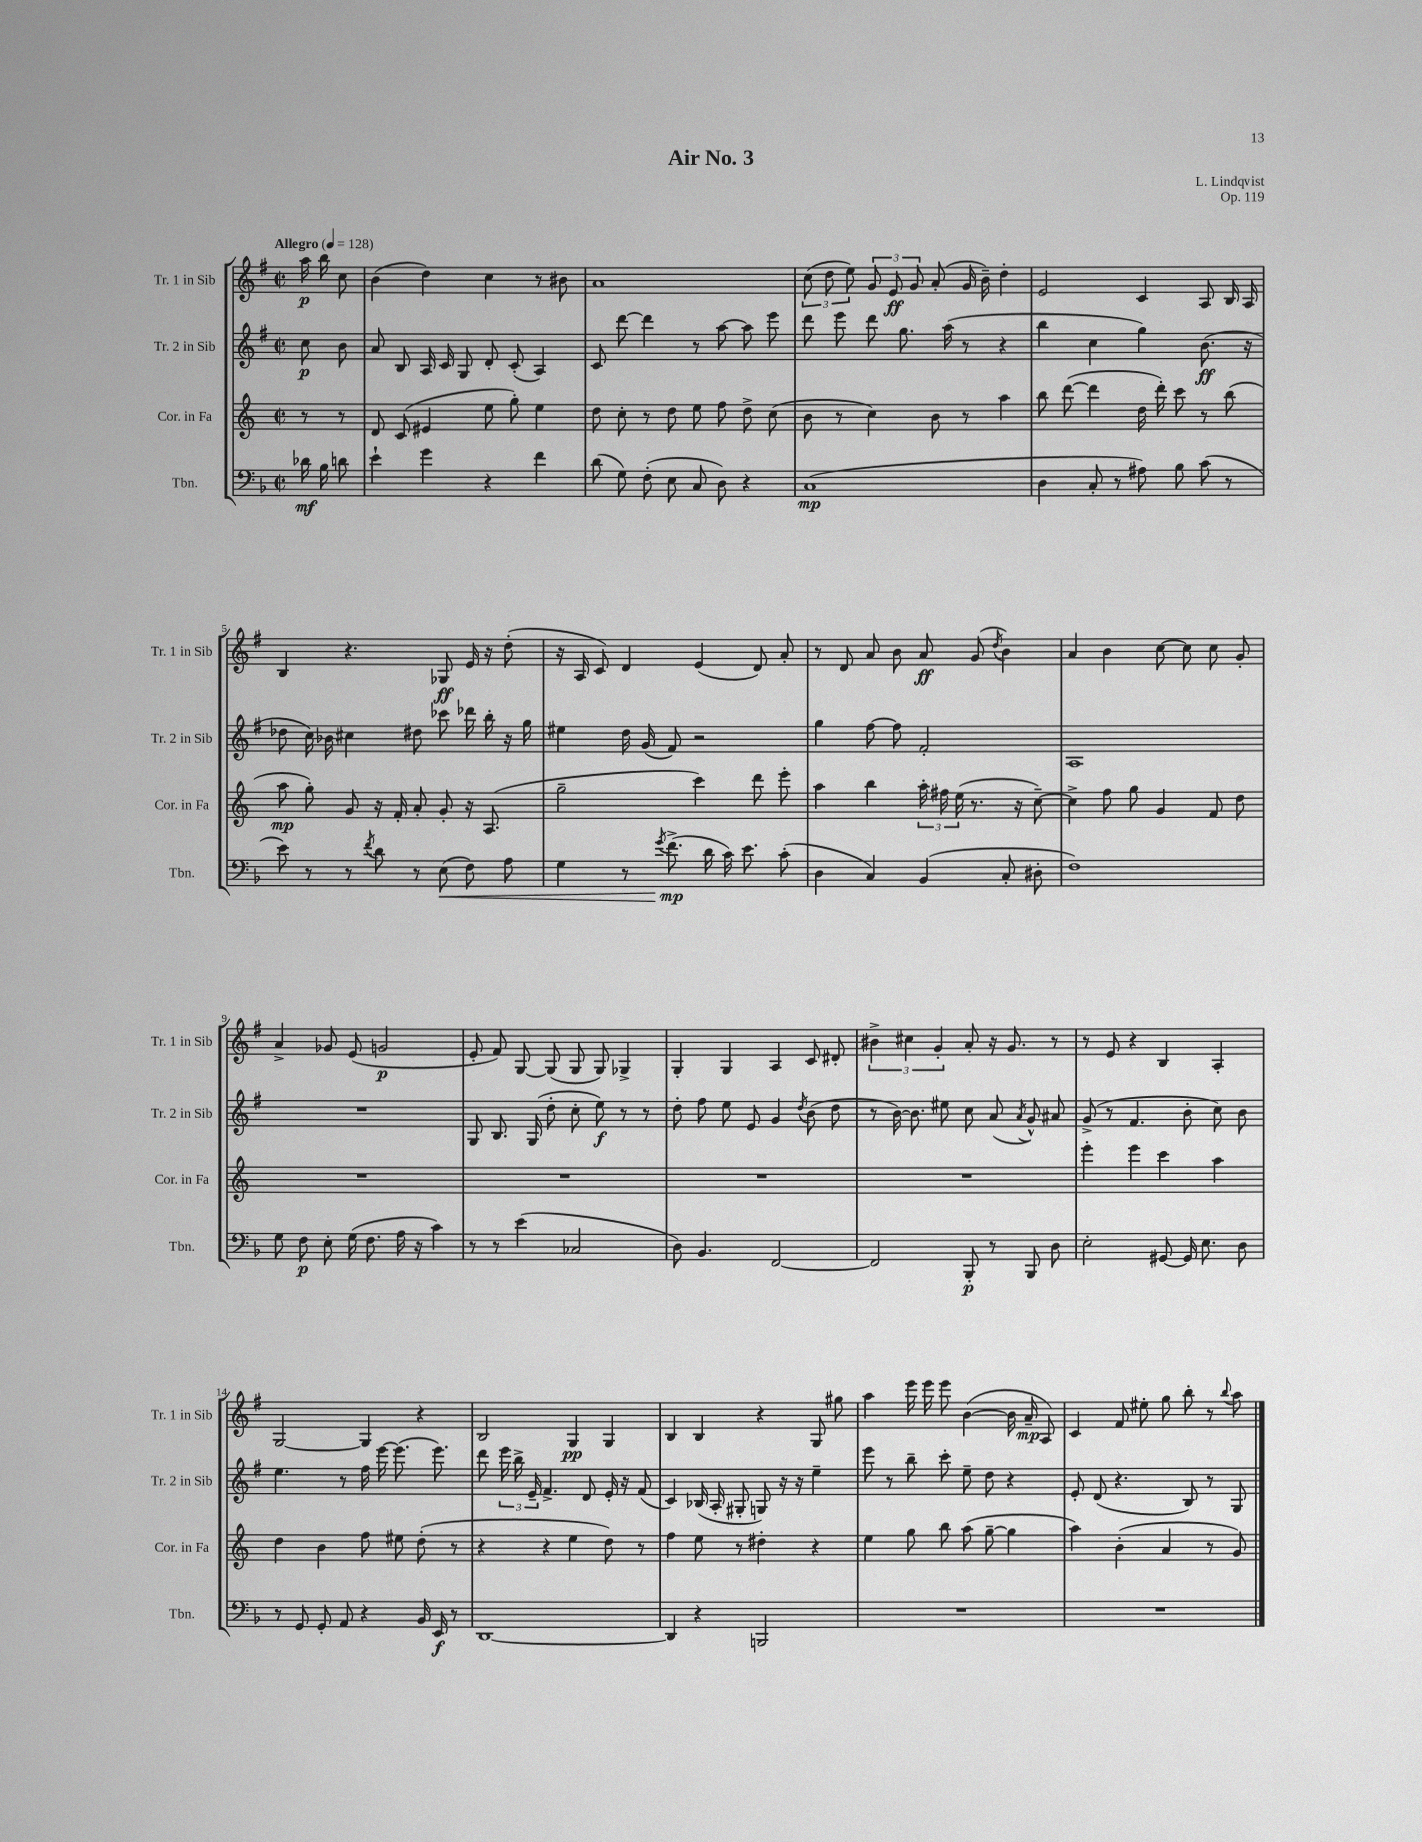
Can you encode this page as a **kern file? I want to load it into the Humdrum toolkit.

**kern	**dynam	**kern	**dynam	**kern	**dynam	**kern	**dynam
*part4	*part4	*part3	*part3	*part2	*part2	*part1	*part1
*staff4	*staff4	*staff3	*staff3	*staff2	*staff2	*staff1	*staff1
*I"Tbn.	*	*I"Cor. in Fa	*	*I"Tr. 2 in Sib	*	*I"Tr. 1 in Sib	*
*I'Tbn.	*	*I'Cor. in Fa	*	*I'Tr. 2 in Sib	*	*I'Tr. 1 in Sib	*
*clefF4	*	*clefG2	*	*clefG2	*	*clefG2	*
*k[b-]	*	*k[]	*	*k[f#]	*	*k[f#]	*
*M2/2	*	*M2/2	*	*M2/2	*	*M2/2	*
*met(c|)	*	*met(c|)	*	*met(c|)	*	*met(c|)	*
*MM128	*	*MM128	*	*MM128	*	*MM128	*
=	=	=	=	=	=	=	=
!	!	!	!	!	!	!LO:TX:a:B:t=Allegro	!
16d-X\	mf	8r	.	8cc\	p	16aa\	p
16B-\	.	.	.	.	.	16bb\	.
8dn\	.	8r	.	8b\	.	8cc\	.
=1	=1	=1	=1	=1	=1	=1	=1
4e`\	.	8d/	.	8a/	.	(4b\	.
.	.	(8c/	.	8B/	.	.	.
4g\	.	4e#X/	.	16A/	.	4dd\)	.
.	.	.	.	16c/	.	.	.
.	.	.	.	8G/	.	.	.
4r	.	8ee\	.	8d'/	.	4cc\	.
.	.	8gg'\)	.	(8c'/	.	.	.
4f\	.	4ee\	.	4A/)	.	8r	.
.	.	.	.	.	.	8b#X\	.
=2	=2	=2	=2	=2	=2	=2	=2
(8d\	.	8dd\	.	8c/	.	1a	.
8G\)	.	8cc'\	.	[8ddd\	.	.	.
(8F'\	.	8r	.	4ddd\]	.	.	.
8E\	.	8dd\	.	.	.	.	.
8C/	.	8ee\	.	8r	.	.	.
8D\)	.	8ff\	.	[8aa\	.	.	.
4r	.	8dd^\	.	8aa\]	.	.	.
.	.	(8cc\	.	8eee\	.	.	.
=3	=3	=3	=3	=3	=3	=3	=3
(1C	mp	8b\	.	8ddd\	.	(12cc\	.
.	.	.	.	.	.	12dd\	.
.	.	8r	.	8eee\	.	.	.
.	.	.	.	.	.	12ee\)	.
.	.	4cc\)	.	8ddd\	.	12g/	.
.	.	.	.	.	.	12e/	ff
.	.	.	.	8.gg\	.	.	.
.	.	.	.	.	.	12g/	.
.	.	8b\	.	.	.	(8a'/	.
.	.	.	.	(16aa\	.	.	.
.	.	8r	.	8r	.	16g/	.
.	.	.	.	.	.	16b~\)	.
.	.	4aa\	.	4r	.	4dd'\	.
=4	=4	=4	=4	=4	=4	=4	=4
4D\	.	8bb\	.	4bb\	.	2e/	.
.	.	([8ddd\	.	.	.	.	.
8C'/	.	4ddd\]	.	4cc\	.	.	.
8r	.	.	.	.	.	.	.
8A#X\)	.	16dd\	.	4gg\)	.	4c/	.
.	.	16ddd'\)	.	.	.	.	.
8B-\	.	8ccc\	.	.	.	.	.
(8c\	.	8r	.	(8.b\	ff	8A/	.
8r	.	(8bb\	.	.	.	16B/	.
.	.	.	.	16r	.	16A/	.
!!LO:LB:g=z
=5	=5	=5	=5	=5	=5	=5	=5
8e\)	.	8aa\	mp	8dd-X\	.	4B/	.
8r	.	8gg'\)	.	16cc\)	.	.	.
.	.	.	.	16b-X\	.	.	.
8r	.	8g/	.	4cc#X\	.	4.r	.
8qf/	.	.	.	.	.	.	.
8d\	.	16r	.	.	.	.	.
.	.	16f'/	.	.	.	.	.
8r	.	8a'/	.	8dd#X\	.	.	.
!	!LO:HP:b	!	!	!	!	!	!
(8E\	<	8g'/	.	8ccc-X\	.	8G-X/	ff
8F\)	.	16r	.	16ddd-X\	.	16e/	.
.	.	(8.A/	.	16bb'\	.	16r	.
8A\	.	.	.	16r	.	(8dd'\	.
.	.	.	.	16gg\	.	.	.
=6	=6	=6	=6	=6	=6	=6	=6
4G\	.	2gg~\	.	4ee#X\	.	16r	.
.	.	.	.	.	.	16A/	.
.	.	.	.	.	.	8c/)	.
8r	.	.	.	16dd\	.	4d/	.
.	.	.	.	(16g/	.	.	.
8qg/	.	.	.	.	.	.	.
(8.f^\	mp	.	.	8f#/)	.	.	.
.	.	4ccc\)	.	2r	.	(4e/	.
16d\	[	.	.	.	.	.	.
16c\)	.	.	.	.	.	.	.
8.e\	.	.	.	.	.	.	.
.	.	8ddd\	.	.	.	8d/)	.
(8c'\	.	8eee'\	.	.	.	8a'/	.
=7	=7	=7	=7	=7	=7	=7	=7
4D\	.	4aa\	.	4gg\	.	8r	.
.	.	.	.	.	.	8d/	.
4C/)	.	4bb\	.	[8ff#\	.	8a/	.
.	.	.	.	8ff#\]	.	8b\	.
(4BB-/	.	24aa'\	.	2f#'/	.	8a/	ff
.	.	24ff#X\	.	.	.	.	.
.	.	(24ee\	.	.	.	.	.
.	.	8.r	.	.	.	(8g/	.
.	.	.	.	.	.	8qdd/	.
8C'/	.	.	.	.	.	4b\)	.
.	.	16r	.	.	.	.	.
8D#X'\	.	[8cc~\)	.	.	.	.	.
=8	=8	=8	=8	=8	=8	=8	=8
1F)	.	4cc^\]	.	1A	.	4a/	.
.	.	8ff\	.	.	.	4b\	.
.	.	8gg\	.	.	.	.	.
.	.	4g/	.	.	.	[8cc\	.
.	.	.	.	.	.	8cc\]	.
.	.	8f/	.	.	.	8cc\	.
.	.	8dd\	.	.	.	8g'/	.
!!LO:LB:g=z
=9	=9	=9	=9	=9	=9	=9	=9
8G\	.	1r	.	1r	.	4a^/	.
8F\	p	.	.	.	.	.	.
8E'\	.	.	.	.	.	8g-X/	.
(16G\	.	.	.	.	.	(8e/	.
8.F\	.	.	.	.	.	.	.
.	.	.	.	.	.	2gn/	p
16A\	.	.	.	.	.	.	.
16r	.	.	.	.	.	.	.
4c\)	.	.	.	.	.	.	.
=10	=10	=10	=10	=10	=10	=10	=10
8r	.	1r	.	8G/	.	8e'/	.
8r	.	.	.	8.B/	.	8f#/)	.
(4e\	.	.	.	.	.	[8G/	.
.	.	.	.	(16G/	.	.	.
.	.	.	.	8dd'\	.	(8G/]	.
2C-X/	.	.	.	8cc'\	.	8G/	.
.	.	.	.	8ee\)	f	8G/)	.
.	.	.	.	8r	.	4G-X^/	.
.	.	.	.	8r	.	.	.
=11	=11	=11	=11	=11	=11	=11	=11
8D\)	.	1r	.	8dd'\	.	4G'/	.
4.BB-/	.	.	.	8ff#\	.	.	.
.	.	.	.	8ee\	.	4G/	.
.	.	.	.	8e/	.	.	.
[2FF/	.	.	.	4g/	.	4A/	.
.	.	.	.	8qdd/	.	.	.
.	.	.	.	(8b\	.	8c/	.
.	.	.	.	8dd\	.	8d#X'/	.
=12	=12	=12	=12	=12	=12	=12	=12
2FF/]	.	1r	.	8r	.	6b#X^\	.
.	.	.	.	[16b\)	.	.	.
.	.	.	.	.	.	6cc#X\	.
.	.	.	.	8.b\]	.	.	.
.	.	.	.	.	.	6g'/	.
.	.	.	.	8ee#X\	.	.	.
8BBB-'/	p	.	.	8cc\	.	8a'/	.
8r	.	.	.	(8a/	.	16r	.
.	.	.	.	.	.	8.g/	.
.	.	.	.	8qa/	.	.	.
8BBB-/	.	.	.	8g^^/)	.	.	.
8D\	.	.	.	8a#X/	.	8r	.
=13	=13	=13	=13	=13	=13	=13	=13
2E'\	.	4eee'\	.	(8g^/	.	8r	.
.	.	.	.	8r	.	8e/	.
.	.	4eee\	.	4.f#/	.	4r	.
[8GG#X/	.	4ccc\	.	.	.	4B/	.
16GG#/]	.	.	.	8b'\	.	.	.
8.E\	.	.	.	.	.	.	.
.	.	4aa\	.	8cc\)	.	4A'/	.
8D\	.	.	.	8b\	.	.	.
!!LO:LB:g=z
=14	=14	=14	=14	=14	=14	=14	=14
8r	.	4dd\	.	4.ee\	.	[2G/	.
8GG/	.	.	.	.	.	.	.
8GG'/	.	4b\	.	.	.	.	.
8AA/	.	.	.	8r	.	.	.
4r	.	8ff\	.	16ff#\	.	4G/]	.
.	.	.	.	[16eee\	.	.	.
.	.	8ee#X\	.	(8.eee\]	.	.	.
16BB-/	.	(8dd'\	.	.	.	4r	.
16EE/	f	.	.	8.eee\)	.	.	.
8r	.	8r	.	.	.	.	.
=15	=15	=15	=15	=15	=15	=15	=15
[1DD	.	4r	.	8ddd\	.	2B/	.
.	.	.	.	24eee\	.	.	.
.	.	.	.	24bb^\	.	.	.
.	.	.	.	24e~/	.	.	.
.	.	4r	.	4.f#^/	.	.	.
.	.	4ee\	.	.	.	4G/	pp
.	.	.	.	8d/	.	.	.
.	.	8dd\)	.	16e'/	.	4G/	.
.	.	.	.	16r	.	.	.
.	.	8r	.	(8f#/	.	.	.
=16	=16	=16	=16	=16	=16	=16	=16
4DD/]	.	4ff\	.	4c/)	.	4B/	.
4r	.	8ee\	.	(16B-X/	.	4B/	.
.	.	.	.	16A'/	.	.	.
.	.	8r	.	8G#X'/	.	.	.
2BBBn/	.	4dd#X'\	.	8Gn/)	.	4r	.
.	.	.	.	16r	.	.	.
.	.	.	.	16r	.	.	.
.	.	4r	.	4ee~\	.	8G/	.
.	.	.	.	.	.	8gg#X\	.
=17	=17	=17	=17	=17	=17	=17	=17
1r	.	4ee\	.	8eee\	.	4aa\	.
.	.	.	.	8r	.	.	.
.	.	8gg\	.	8bb~\	.	16eee\	.
.	.	.	.	.	.	16eee\	.
.	.	8bb\	.	8ccc'\	.	8eee\	.
.	.	(8aa\	.	8ee~\	.	([4b\	.
.	.	[8gg~\	.	8dd\	.	.	.
.	.	4gg\]	.	4r	.	16b\]	.
.	.	.	.	.	.	16a~/	mp
.	.	.	.	.	.	8A/)	.
=18	=18	=18	=18	=18	=18	=18	=18
1r	.	4aa\)	.	8e'/	.	4c/	.
.	.	.	.	(8d/	.	.	.
.	.	(4b'\	.	4.r	.	8f#/	.
.	.	.	.	.	.	8ee#X'\	.
.	.	4a/	.	.	.	8gg\	.
.	.	.	.	8B/)	.	8bb'\	.
.	.	8r	.	8r	.	8r	.
.	.	.	.	.	.	8qqbb/	.
.	.	8g/)	.	8G/	.	8aa\	.
==	==	==	==	==	==	==	==
*-	*-	*-	*-	*-	*-	*-	*-
